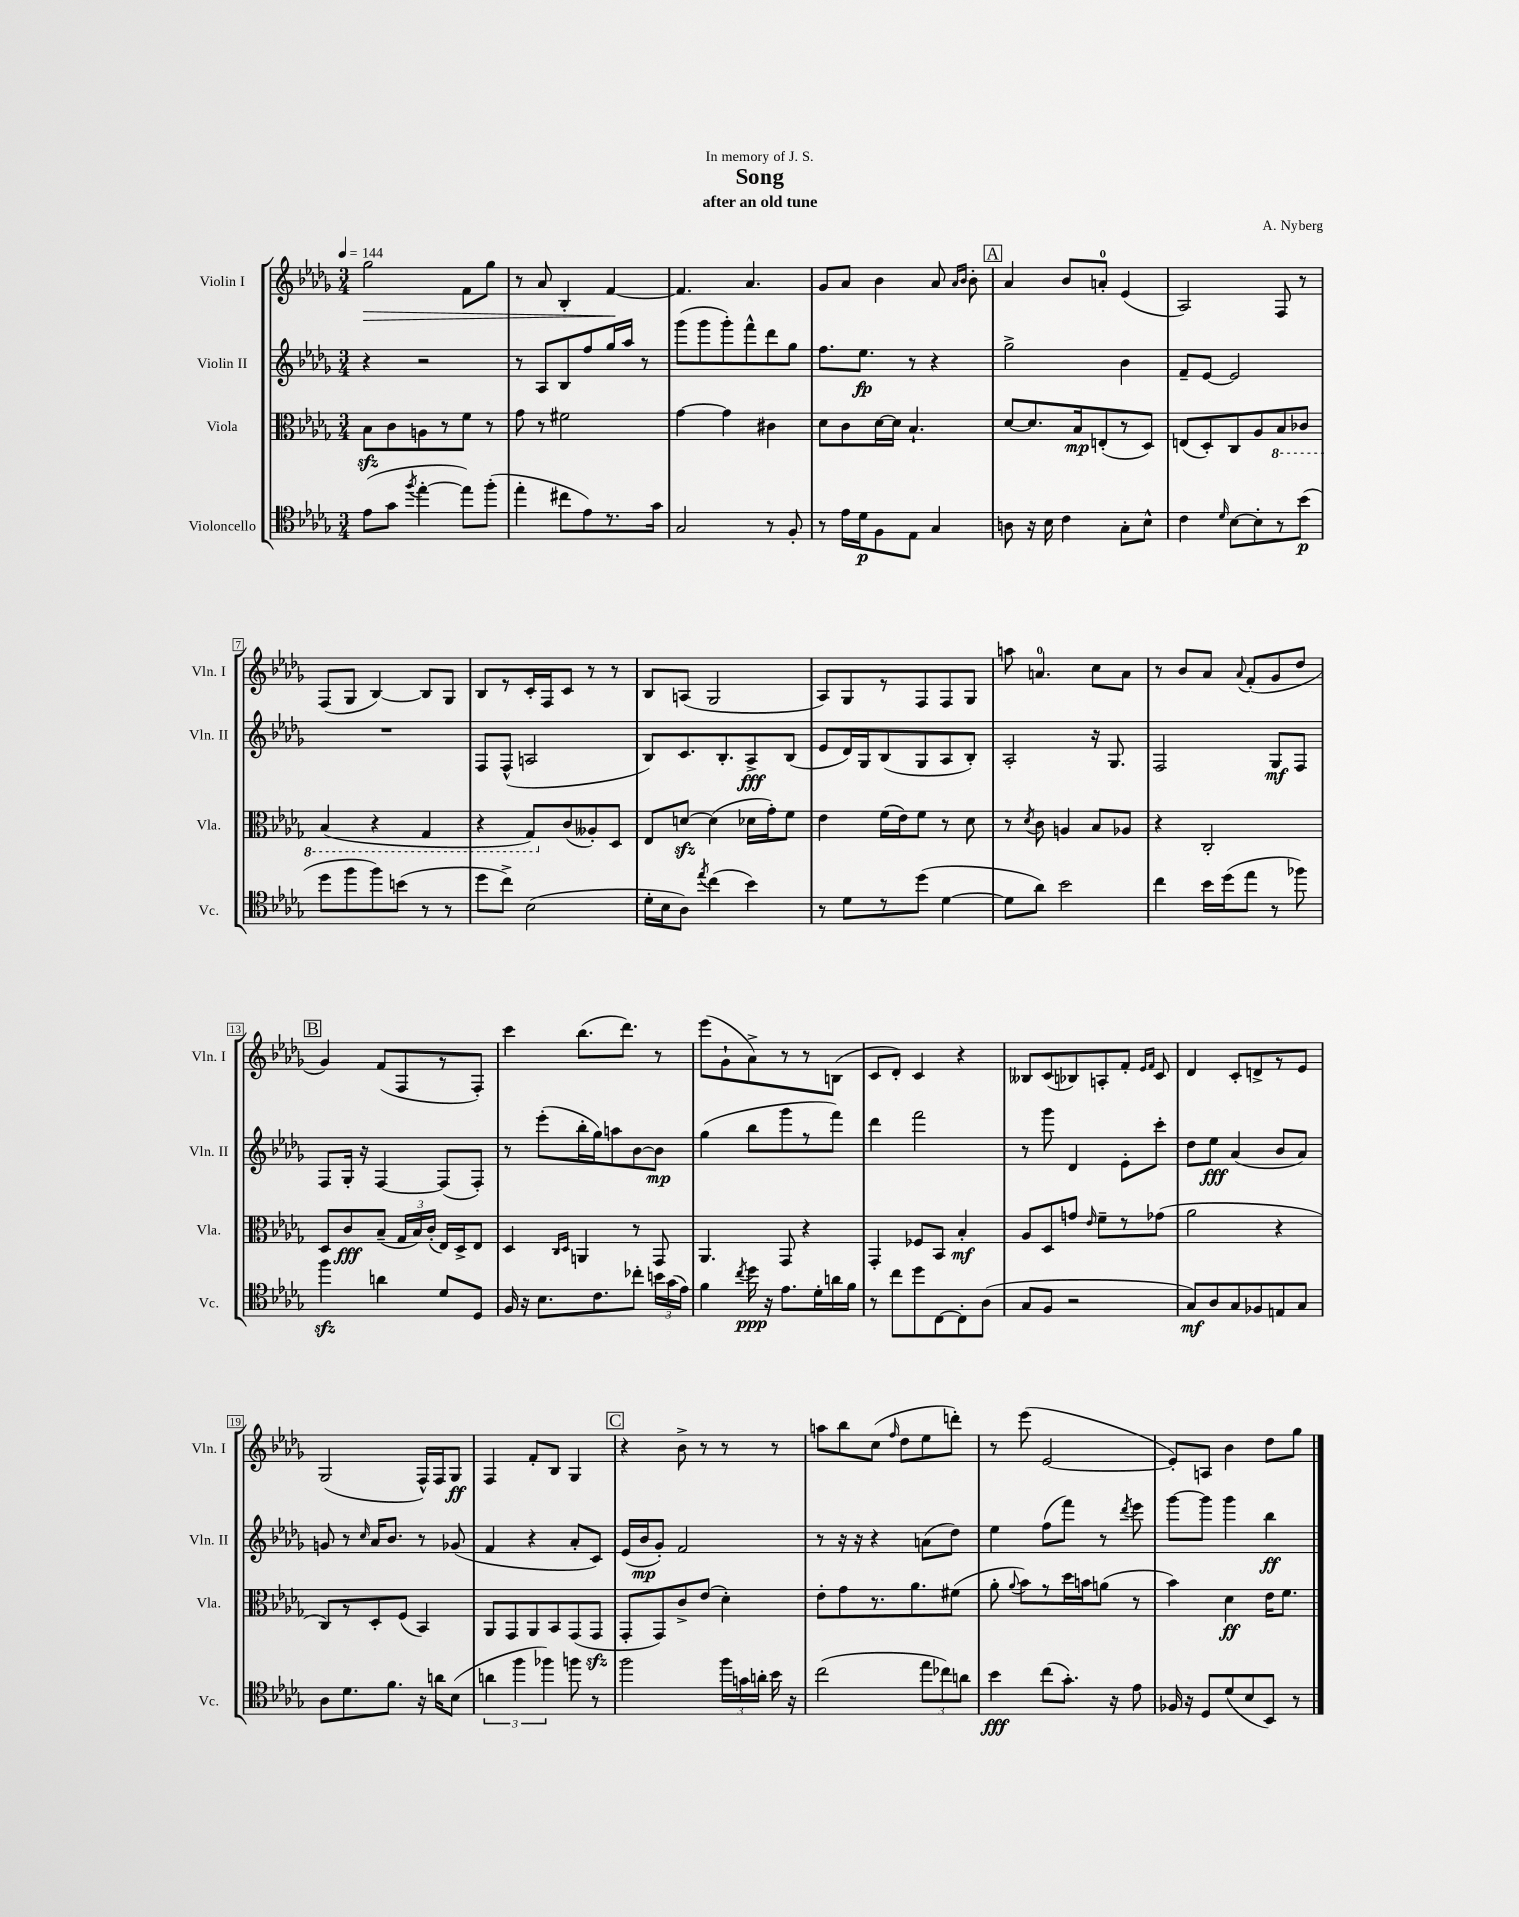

**kern	**dynam	**kern	**dynam	**kern	**dynam	**kern	**dynam
*part4	*part4	*part3	*part3	*part2	*part2	*part1	*part1
*staff4	*staff4	*staff3	*staff3	*staff2	*staff2	*staff1	*staff1
*I"Violoncello	*	*I"Viola	*	*I"Violin II	*	*I"Violin I	*
*I'Vc.	*	*I'Vla.	*	*I'Vln. II	*	*I'Vln. I	*
*clefC4	*	*clefC3	*	*clefG2	*	*clefG2	*
*k[b-e-a-d-g-]	*	*k[b-e-a-d-g-]	*	*k[b-e-a-d-g-]	*	*k[b-e-a-d-g-]	*
*M3/4	*	*M3/4	*	*M3/4	*	*M3/4	*
*MM144	*	*MM144	*	*MM144	*	*MM144	*
=1	=1	=1	=1	=1	=1	=1	=1
!	!	!	!	!	!	!	!LO:HP:b
(8e-\L	.	8B-zz\L	.	4r	.	2gg-\	>
8g-\J	.	8c\	.	.	.	.	.
8qff/	.	.	.	.	.	.	.
[4ee-'\	.	8An\	.	2r	.	.	.
.	.	8r	.	.	.	.	.
8ee-\L])	.	8f\J	.	.	.	8f\L	.
(8ff'\J	.	8r	.	.	.	8gg-\J	.
=2	=2	=2	=2	=2	=2	=2	=2
4ee-'\	.	8g-\	.	8r	.	8r	.
.	.	8r	.	8A-/L	.	8a-/	.
8cc#X\L	.	2f#X\	.	8B-/	.	4B-'/	.
8e-\)	.	.	.	8ff/	.	.	.
8.r	.	.	.	16gg-/L	.	[4f/	.
.	.	.	.	16aa-/JJ	.	.	.
.	.	.	.	8r	.	.	.
16g-\Jk	.	.	.	.	.	.	.
.	.	.	.	.	.	.	]
=3	=3	=3	=3	=3	=3	=3	=3
2G-/	.	[4g-\	.	(8ggg-\L	.	4.f/]	.
.	.	.	.	8ggg-\	.	.	.
.	.	4g-\]	.	8ggg-'\)	.	.	.
.	.	.	.	8fff^^\	.	4.a-/	.
8r	.	4c#X\	.	8ddd-\	.	.	.
8F'/	.	.	.	8gg-\J	.	.	.
=4	=4	=4	=4	=4	=4	=4	=4
8r	.	8d-\L	.	8.ff\L	.	8g-/L	.
16e-\LL	.	8c\	.	.	.	8a-/J	.
16d-\J	p	.	.	8.ee-\J	fp	.	.
8F\	.	[16d-\L	.	.	.	4b-\	.
.	.	16d-\JJ]	.	.	.	.	.
8E-\J	.	4.B-`/	.	8r	.	.	.
4G-/	.	.	.	4r	.	8a-/	.
.	.	.	.	.	.	16qqa-/LL	.
.	.	.	.	.	.	16qqb-/JJ	.
.	.	.	.	.	.	8b-'\	.
!!LO:REH:place=s1:t=A
=5	=5	=5	=5	=5	=5	=5	=5
8An\	.	[8d-/L	.	2gg-^\	.	4a-/	.
16r	.	8.d-/]	.	.	.	.	.
16B-\	.	.	.	.	.	.	.
4c\	.	.	.	.	.	8b-/L	.
.	.	16B-/k	mp	.	.	.	.
.	.	(8En'/	.	.	.	8an'/J	.
8G-'\L	.	8r	.	4b-\	.	(4e-/	.
8B-^^\J	.	8D-/J)	.	.	.	.	.
=6	=6	=6	=6	=6	=6	=6	=6
4c\	.	(8En/L	.	8f~/L	.	2A-/)	.
.	.	8D-'/)	.	[8e-/J	.	.	.
16qqd-/	.	.	.	.	.	.	.
[8B-\L	.	8C/	.	2e-/]	.	.	.
8B-'\]	.	8A-/	.	.	.	.	.
*	*	*8ba	*	*	*	*	*
8r	.	8BB-/	.	.	.	8F/	.
(8b-\J	p	8C-X/J	.	.	.	8r	.
!!LO:LB:g=z
=7	=7	=7	=7	=7	=7	=7	=7
8dd-\L	.	(4BB-/	.	2.r	.	(8F/L	.
8ff\	.	.	.	.	.	8G-/J	.
8ff\)	.	4r	.	.	.	[4B-/)	.
(8bn\J	.	.	.	.	.	.	.
8r	.	4GG-/	.	.	.	8B-/L]	.
8r	.	.	.	.	.	8G-/J	.
=8	=8	=8	=8	=8	=8	=8	=8
8dd-\L	.	4r	.	8F/L	.	8B-/L	.
8cc^\J)	.	.	.	(8F^^/J	.	8r	.
(2B-\	.	8GG-/L)	.	2An/	.	16c'/L	.
.	.	.	.	.	.	16F/J	.
*	*	*X8ba	*	*	*	*	*
.	.	(8c/	.	.	.	8c/J	.
.	.	8A--X'/)	.	.	.	8r	.
.	.	8D-/J	.	.	.	8r	.
=9	=9	=9	=9	=9	=9	=9	=9
16d-'\LL	.	8E-/L	.	8B-/L)	.	8B-/L	.
16B-\J	.	.	.	.	.	.	.
8A-\J)	.	[8dnzz/J	.	8.c/	.	(8An/J	.
8qee-/	.	.	.	.	.	.	.
(4cc\	.	(4d\]	.	.	.	2G-/	.
.	.	.	.	8.B-'/	.	.	.
4b-\)	.	16d-X\LL	.	8A-^/	fff	.	.
.	.	16g-'\J)	.	.	.	.	.
.	.	8f\J	.	(8B-/J	.	.	.
=10	=10	=10	=10	=10	=10	=10	=10
8r	.	4e-\	.	8e-/L	.	8A-/L)	.
8d-\L	.	.	.	16d-/L)	.	8G-/	.
.	.	.	.	16G-/J	.	.	.
8r	.	(16f\LL	.	(8B-/	.	8r	.
.	.	16e-\J)	.	.	.	.	.
(8dd-\J	.	8f\J	.	8G-/	.	8F/	.
[4d-\	.	8r	.	8A-/	.	8F/	.
.	.	8d-\	.	8B-'/J)	.	8G-/J	.
=11	=11	=11	=11	=11	=11	=11	=11
8d-\L]	.	8r	.	2A-'/	.	8aan\	.
.	.	8qd-/	.	.	.	.	.
8a-\J)	.	8c\	.	.	.	4.an/	.
2b-\	.	4An/	.	.	.	.	.
.	.	8B-/L	.	16r	.	8cc\L	.
.	.	.	.	8.G-/	.	.	.
.	.	8A-X/J	.	.	.	8a\J	.
=12	=12	=12	=12	=12	=12	=12	=12
4cc\	.	4r	.	2F/	.	8r	.
.	.	.	.	.	.	8b-/L	.
16b-\LL	.	2C'/	.	.	.	8a-/J	.
(16dd-\J	.	.	.	.	.	.	.
.	.	.	.	.	.	8qqa-/	.
8ee-\J	.	.	.	.	.	(8f'/L	.
8r	.	.	.	8G-/L	mf	8g-/	.
8ff-X\)	.	.	.	8F/J	.	8dd-/J	.
!!LO:LB:g=z
!!LO:REH:place=s1:t=B
=13	=13	=13	=13	=13	=13	=13	=13
4ffzz\	.	8D-/L	.	8F/L	.	4g-/)	.
.	.	8c/	fff	16G-'/Jk	.	.	.
.	.	.	.	16r	.	.	.
4an\	.	(8B-~/J	.	[4F/	.	(8f/L	.
.	.	24G-/LL	.	.	.	8F/	.
.	.	24B-/)	.	.	.	.	.
.	.	(24c'/JJ	.	.	.	.	.
8d-/L	.	16E-/LL)	.	(8F/L]	.	8r	.
.	.	16D-^/J	.	.	.	.	.
8D-/J	.	8E-/J	.	8F'/J)	.	8F'/J)	.
=14	=14	=14	=14	=14	=14	=14	=14
16F/	.	4D-/	.	8r	.	4ccc\	.
16r	.	.	.	.	.	.	.
8.B-\L	.	.	.	(8eee-'\L	.	.	.
.	.	16qqC/LL	.	.	.	.	.
.	.	16qqD-/JJ	.	.	.	.	.
.	.	4AAn/	.	16bb-'\L	.	(8.bb-\L	.
8.c\	.	.	.	16gg-\J)	.	.	.
.	.	.	.	8aan\	.	.	.
.	.	.	.	.	.	8.ddd-\J)	.
8cc-X'\J	.	8r	.	[8b-\	.	.	.
24bn\LL	.	8GG-/	.	8b-\J]	mp	8r	.
(24g-\	.	.	.	.	.	.	.
24e-\JJ)	.	.	.	.	.	.	.
=15	=15	=15	=15	=15	=15	=15	=15
4f\	.	4.AA-/	.	(4gg-\	.	(8eee-\L	.
.	.	.	.	.	.	8g-`\	.
8qcc/	.	.	.	.	.	.	.
16dd-\	ppp	.	.	8bb-\L	.	8a-^\)	.
16r	.	.	.	.	.	.	.
8.e-\L	.	8GG-/	.	8ggg-\	.	8r	.
.	.	4r	.	8r	.	8r	.
16d-'\L	.	.	.	.	.	.	.
16an\	.	.	.	8fff\J)	.	(8Bn\J	.
16f\JJ	.	.	.	.	.	.	.
=16	=16	=16	=16	=16	=16	=16	=16
8r	.	4GG-'/	.	4ddd-\	.	8c/L	.
8cc\L	.	.	.	.	.	8d-'/J)	.
8dd-\	.	8F-X/L	.	2fff\	.	4c/	.
[8C\	.	8BB-/J	.	.	.	.	.
8C'\]	.	4B-'/	mf	.	.	4r	.
(8A-\J	.	.	.	.	.	.	.
=17	=17	=17	=17	=17	=17	=17	=17
8G-/L	.	8A-/L	.	8r	.	8B--X/L	.
8F/J	.	8D-/	.	8ggg-\	.	(8c/	.
2r	.	8gn/J	.	4d-/	.	8B-X/)	.
.	.	16qqe-/	.	.	.	.	.
.	.	8f~\L	.	.	.	8An'/	.
.	.	8r	.	8e-'\L	.	8f'/J	.
.	.	.	.	.	.	16qqe-/LL	.
.	.	.	.	.	.	16qqf/JJ	.
.	.	(8g-X\J	.	8ccc'\J	.	8c/	.
=18	=18	=18	=18	=18	=18	=18	=18
8G-/L)	mf	2a-\	.	8dd-\L	.	4d-/	.
8A-/	.	.	.	8ee-\J	fff	.	.
8G-/	.	.	.	(4a-/	.	8c'/L	.
8F-X/	.	.	.	.	.	8dn^/	.
8En/	.	4r	.	8b-/L	.	8r	.
8G-/J	.	.	.	8a-/J)	.	8e-/J	.
!!LO:LB:g=z
=19	=19	=19	=19	=19	=19	=19	=19
8A-\L	.	8C/L)	.	8gn/	.	(2G-/	.
8.d-\	.	8r	.	8r	.	.	.
.	.	.	.	16qqcc/	.	.	.
.	.	8D-'/	.	16a-/KL	.	.	.
8.f\J	.	.	.	8.b-/J	.	.	.
.	.	(8F/J	.	.	.	.	.
16r	.	4BB-/)	.	8r	.	16F^^/LL)	.
16an\KL	.	.	.	.	.	16F/J	.
(8B-\J	.	.	.	(8g-X/	.	8G-/J	ff
=20	=20	=20	=20	=20	=20	=20	=20
6an\	.	8AA-/L	.	4f/	.	4F/	.
.	.	8GG-/	.	.	.	.	.
6ff\	.	.	.	.	.	.	.
.	.	8AA-/	.	4r	.	8f'/L	.
6ff-X\)	.	.	.	.	.	.	.
.	.	8BB-/	.	.	.	8B-/J	.
8ffn\	.	(8GG-/	.	8a-'/L	.	4G-/	.
8r	.	8GG-zz/J	.	8c/J)	.	.	.
!!LO:REH:place=s1:t=C
=21	=21	=21	=21	=21	=21	=21	=21
2ff\	.	8GG-'/L	.	(16e-/LL	.	4r	.
.	.	.	.	16b-/J	mp	.	.
.	.	8GG-/)	.	8g-'/J)	.	.	.
.	.	8c^/	.	2f/	.	8b-^\	.
.	.	(8e-/J	.	.	.	8r	.
24ff\LL	.	4d-'\)	.	.	.	8r	.
24gn\	.	.	.	.	.	.	.
24an'\JJ	.	.	.	.	.	.	.
16b-\	.	.	.	.	.	8r	.
16r	.	.	.	.	.	.	.
=22	=22	=22	=22	=22	=22	=22	=22
(2cc\	.	8e-'\L	.	8r	.	8aan\L	.
.	.	8g-\	.	16r	.	8bb-\	.
.	.	.	.	16r	.	.	.
.	.	8.r	.	4r	.	(8cc\J	.
.	.	.	.	.	.	16qqff/	.
.	.	.	.	.	.	8dd-\L	.
.	.	8.a-\	.	.	.	.	.
12ee-\L	.	.	.	(8an\L	.	8ee-\	.
12cc-X\)	.	.	.	.	.	.	.
.	.	(8f#X\J	.	8dd-\J)	.	8dddn'\J)	.
12an\J	.	.	.	.	.	.	.
=23	=23	=23	=23	=23	=23	=23	=23
4b-\	fff	8a-'\	.	4ee-\	.	8r	.
.	.	8qqa-/	.	.	.	.	.
.	.	8b-\L)	.	.	.	(8eee-\	.
(8cc\L	.	8r	.	(8ff\L	.	[2e-/	.
8.g-'\J)	.	16dd-\L	.	8fff\J)	.	.	.
.	.	16bn\J	.	.	.	.	.
.	.	(8an\J	.	8r	.	.	.
16r	.	.	.	.	.	.	.
.	.	.	.	8qddd-/	.	.	.
8e-\	.	8r	.	8eee-\	.	.	.
=24	=24	=24	=24	=24	=24	=24	=24
16F-X/	.	4b-\)	.	[8ggg-\L	.	8e-'/L])	.
16r	.	.	.	.	.	.	.
8D-/L	.	.	.	8ggg-\J]	.	8An/J	.
(8d-/	.	4d-\	ff	4ggg-\	.	4b-\	.
8B-/	.	.	.	.	.	.	.
8BB-/J)	.	16e-\KL	.	4bb-\	ff	8dd-\L	.
.	.	8.f\J	.	.	.	.	.
8r	.	.	.	.	.	8gg-\J	.
==	==	==	==	==	==	==	==
*-	*-	*-	*-	*-	*-	*-	*-
